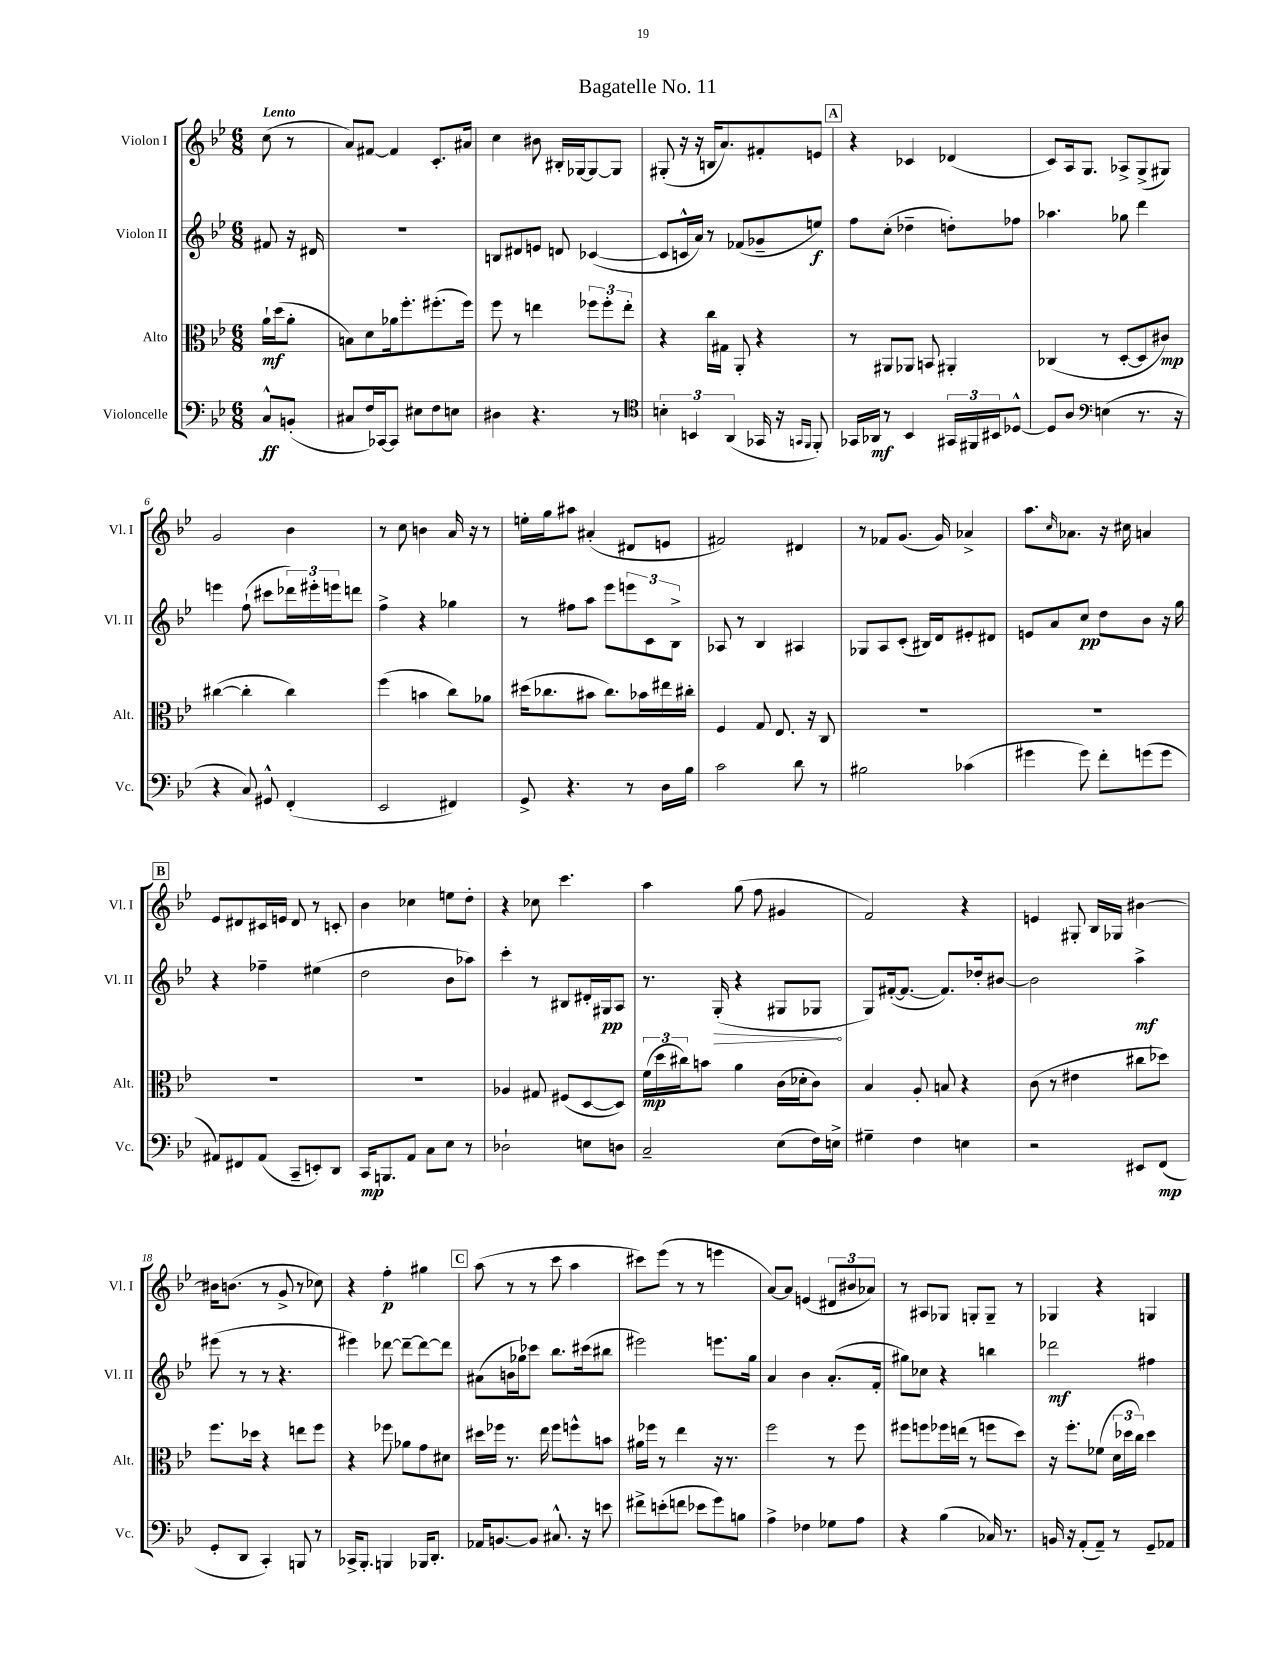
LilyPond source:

\header { title = "Bagatelle No. 11" }
<<
\new StaffGroup <<
\new Staff = "s0" \with { instrumentName = "Violon I" shortInstrumentName = "Vl. I" } {
    \clef treble \key bes \major \numericTimeSignature \time 6/8 \partial 4 \tempo "Lento"
    c''8( r8 |
    a'8) fis'8~ fis'4 c'8.-. ais'16 |
    c''4 bis'8 bis16-. ges16~ ges8~ ges8 |
    gis8-.( r16 r16 b16 a'8.) fis'8-. e'8 |
    \mark \markup { \box "A" } r4 ces'4 des'4( |
    c'8) a16 g8. aes8-> g8->( gis8) |
    g'2 bes'4 |
    r8 c''8 b'4 a'16 r16 r8 |
    e''16-. g''16 ais''8 ais'4-.( dis'8 e'8 |
    fis'2) dis'4 |
    r8 fes'8 g'8.( g'16) aes'4-> |
    a''8. \grace { c''16 } aes'8. r16 cis''16 a'4 |
    \mark \markup { \box "B" } ees'8 dis'8 cis'16 e'16 dis'8 r8 c'8-. |
    bes'4 ces''4 e''8 d''8-. |
    r4 ces''8 c'''4. |
    a''4 g''8( f''8 gis'4 |
    f'2) r4 |
    e'4 gis8-. bes16 ges16 bis'4~ |
    bis'16 b'8.( r8 g'8-> r8 ces''8) |
    r4 f''4-.\p gis''4 |
    \mark \markup { \box "C" } a''8( r8 r8 c'''8 a''4 |
    cis'''8) ees'''8( r8 r8 e'''4 |
    a'8~) a'8 e'4( \tuplet 3/2 { dis'8 bis'8 aes'8) } |
    r8 ais8 ges8 g8-. g8-- r8 |
    ges4 r4 g4 \bar "|." |
}
\new Staff = "s1" \with { instrumentName = "Violon II" shortInstrumentName = "Vl. II" } {
    \clef treble \key bes \major \numericTimeSignature \time 6/8 \partial 4
    fis'8 r16 dis'16 |
    R2. |
    b8 dis'8 e'8 d'8 ces'4~( |
    ces'8 c'16-^ a'16) r8 fes'8( ges'8-- e''8\f) |
    \mark \markup { \box "A" } f''8 c''8-.( des''4-- d''8-.) fes''8 |
    aes''4. ges''8 d'''4 |
    e'''4 f''8-!( cis'''8 \tuplet 3/2 { des'''16) eis'''16-. e'''16 } d'''8 |
    f''4-> r4 ges''4 |
    r8 fis''8 a''8 ees'''8 \tuplet 3/2 { e'''8 c'8 bes8-> } |
    aes8 r8 bes4 ais4 |
    ges8 a8 c'8-.( bis16) d'16 eis'8-. dis'8 |
    e'8 a'8 c''8\pp d''8 bes'8 r16 g''16 |
    \mark \markup { \box "B" } r4 fes''4-- eis''4( |
    d''2 bes'8 aes''8) |
    c'''4-. r8 bis8 dis'16-. gis16\pp a8 |
    r8. \once \override Hairpin.circled-tip = ##t g16-.\>( r4 gis8 ges8\! |
    g8) fis'16~-.( fis'8.~ fis'8.) des''16-. bis'8~ |
    bis'2 a''4->\mf |
    eis'''8( r8 r8 r4. |
    eis'''4) des'''8~ des'''8~-- des'''8~ des'''8 |
    \mark \markup { \box "C" } ais'8( b'16 ges''16) ces'''8 bes''8. cis'''16( bis''8 |
    eis'''2) e'''8. g''16 |
    a'4 bes'4 a'8.-.( f'16-. |
    gis''8) ces''8 r4 b''4 |
    des'''2\mf fis''4 \bar "|." |
}
\new Staff = "s2" \with { instrumentName = "Alto" shortInstrumentName = "Alt." } {
    \clef alto \key bes \major \numericTimeSignature \time 6/8 \partial 4
    a'16-!\mf d''16( a'8-. |
    b8) d'8 aes'16 f''8.-. fis''8.-.( fis''16) |
    f''8 r8 e''4 \tuplet 3/2 { fes''8 fes''8-. e''8-. } |
    r4 c''16 gis16 a,8-. r4 |
    \mark \markup { \box "A" } r8 ais,8 aes,8 b,8 ais,4-. |
    ces4( r8 d8~-. d8 cis'8\mp) |
    cis''4~( cis''4-. cis''4) |
    f''4( b'4 c''8) aes'8 |
    dis''16( ces''8. bis'8 ces''8.) bes'16 eis''16 cis''16-. |
    f4 g8 ees8. r16 c8 |
    R2. |
    R2. |
    \mark \markup { \box "B" } R2. |
    R2. |
    aes4 gis8 fis8( d8~ d8) |
    \tuplet 3/2 { f'16\mp( d''16 cis''16) } b'8 a'4 c'16( des'16-. c'8) |
    bes4 a8-. b8 r4 |
    c'8( r8 eis'4 cis''8 des''8) |
    f''8. des''16 r4 e''8 f''8 |
    r4 fes''8 aes'8 g'8 dis'8 |
    \mark \markup { \box "C" } dis''16 fes''16 r8. ees''16 fes''8 f''8-^ b'8 |
    ais'16 fes''16 r8 ees''4 r16 r8. |
    f''2 r8 f''8 |
    fis''8 f''8 fes''16 e''16( r8 f''8 d''8) |
    r16 f''8.-. fes'8( \tuplet 3/2 { d'16 des''16 c''16) } des''4 \bar "|." |
}
\new Staff = "s3" \with { instrumentName = "Violoncelle" shortInstrumentName = "Vc." } {
    \clef bass \key bes \major \numericTimeSignature \time 6/8 \partial 4
    c8-^\ff b,8-.( |
    cis8 f16) ces,16~ ces,8 eis8 f8 e8 |
    dis4 r4. r8 |
    \clef tenor \tuplet 3/2 { b4-. b,4 a,4( } ges,16 r16 \grace { g,16 f,16 } f,8-.) |
    \mark \markup { \box "A" } ges,16 aes,16\mf r8 bes,4 \tuplet 3/2 { gis,16 fis,16 bis,16 } des8~-^ |
    des8 a8 \clef bass e4( r8. r16 |
    r4 c8) gis,8-^ f,4-.( |
    ees,2 fis,4) |
    g,8-> r4. r8 d16 bes16 |
    c'2 d'8 r8 |
    bis2 ces'4( |
    gis'4 gis'8) f'8-. g'8( g'8 |
    \mark \markup { \box "B" } ais,8) fis,8 ais,8( c,8-- e,8-.) d,8 |
    c,16\mp b,,8. a,8 c8 ees8 r8 |
    des2-! e8 d8 |
    c2-- ees8( f16) e16-> |
    gis4-- f4 e4 |
    r2 eis,8 f,8\mp( |
    g,8-. d,8 c,4-.) b,,8 r8 |
    ces,16-> bes,,8.-. b,,4 bes,,16 d,8.-. |
    \mark \markup { \box "C" } aes,16 b,8.~ b,8 cis8.-^ r16 e'8 |
    fis'8-> e'8-.( f'8 ees'8 g'8) b8 |
    a4-> fes4 ges8 a8 |
    r4 bes4( ces16) r8. |
    b,16 r16 a,8-.( a,8--) r8 g,8-- aes,8 \bar "|." |
}
>>
>>
